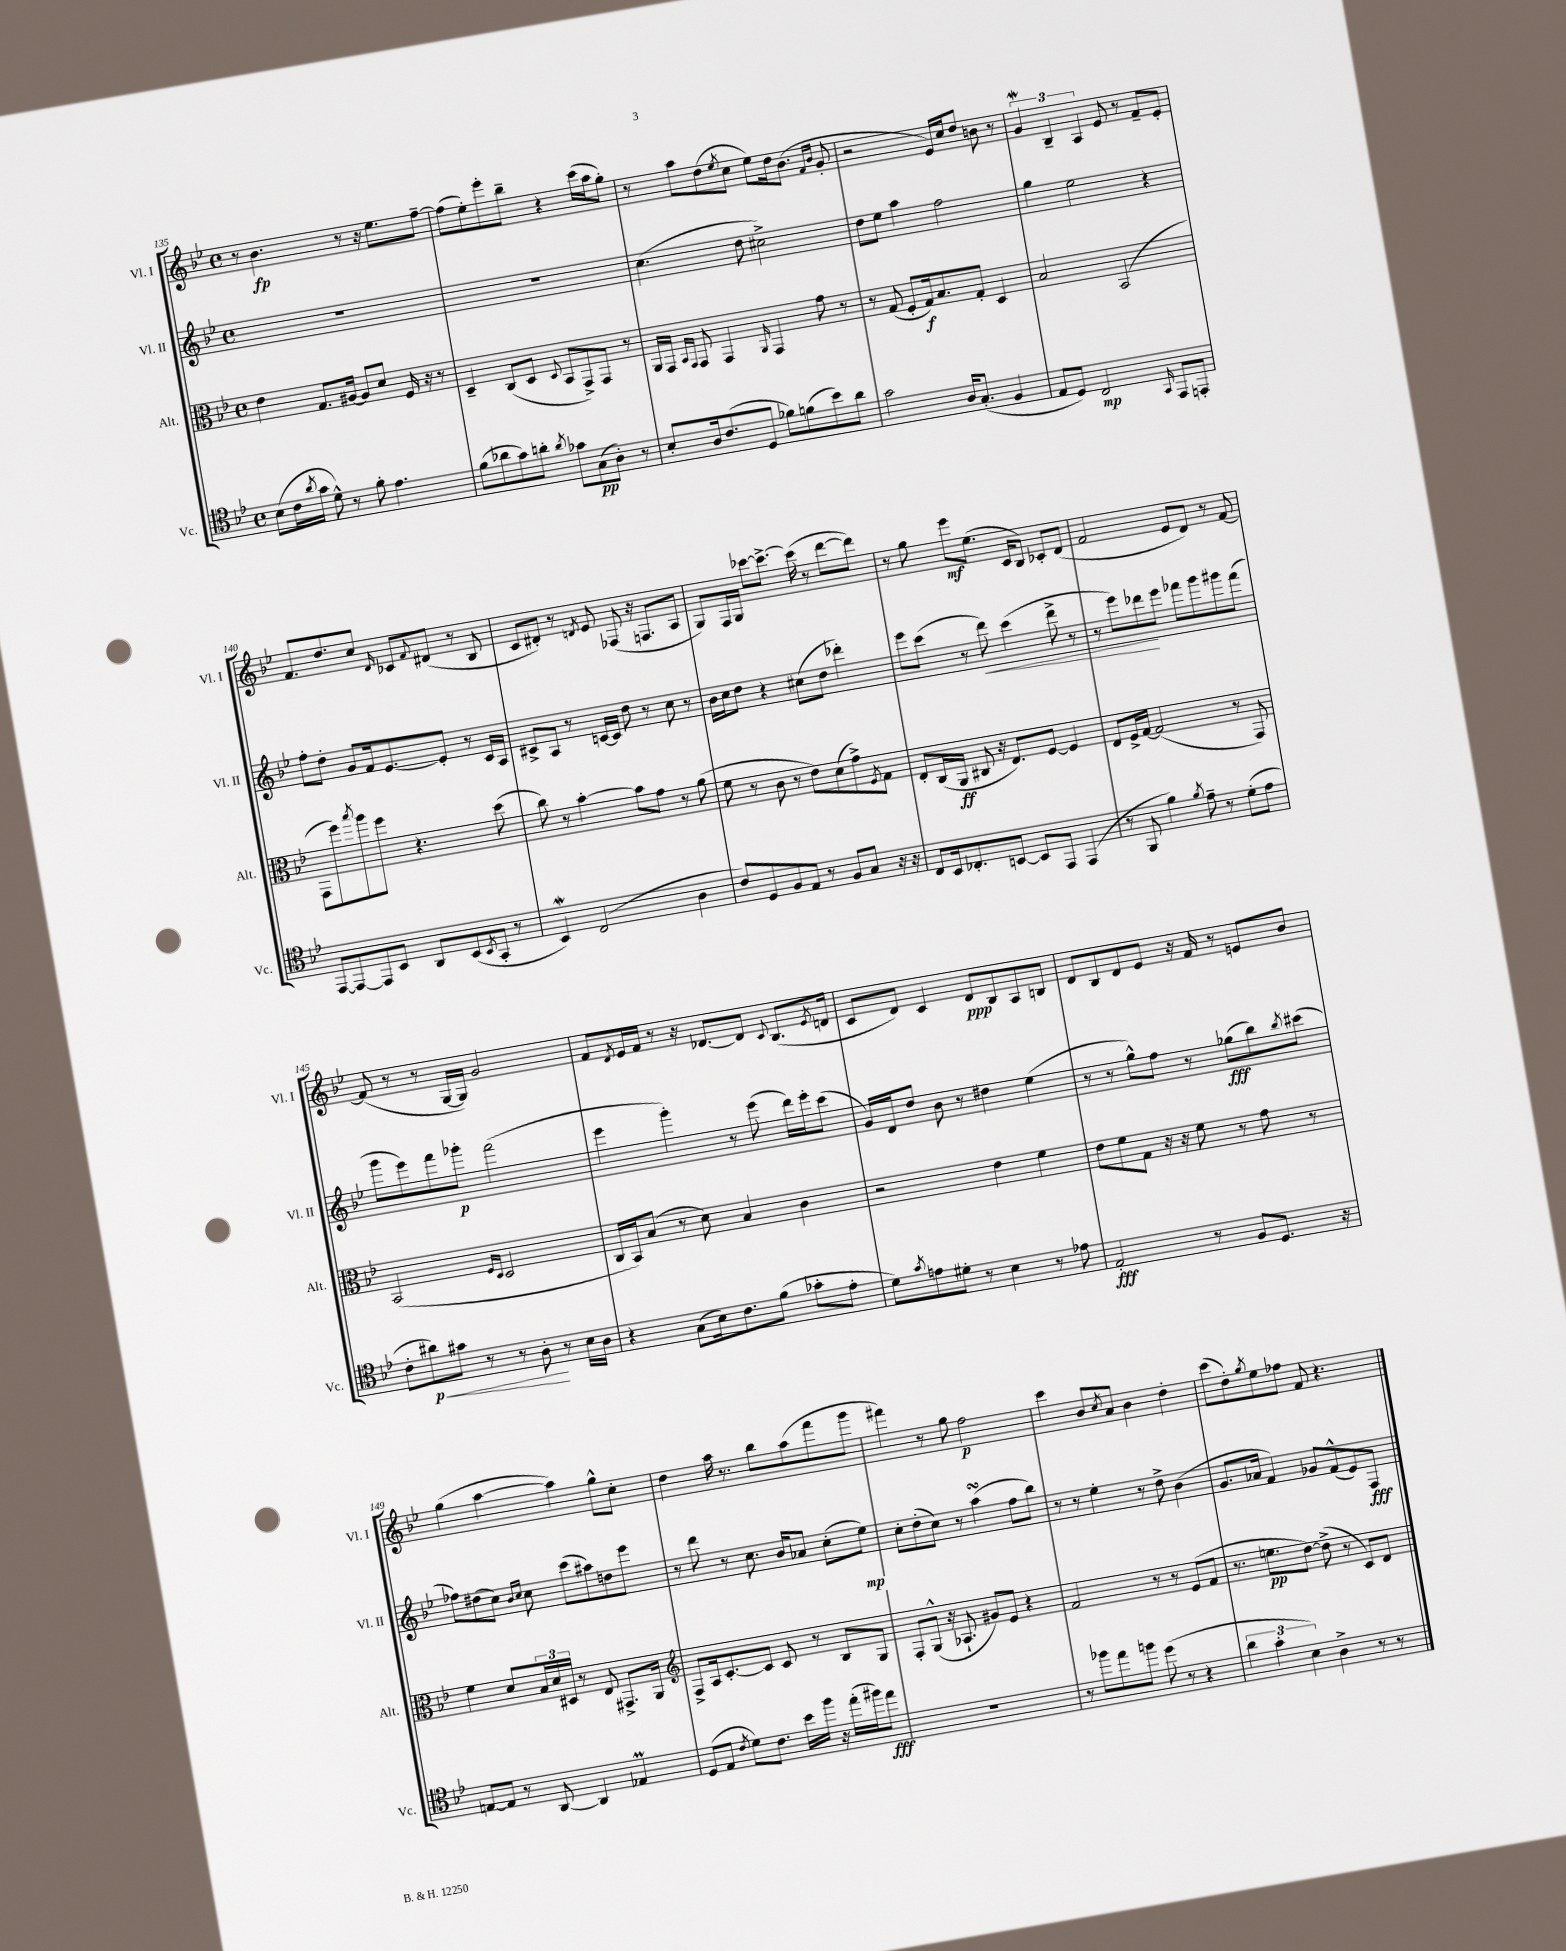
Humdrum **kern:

**kern	**kern	**kern	**kern
*staff4	*staff3	*staff2	*staff1
*clefC4	*clefC3	*clefG2	*clefG2
*k[b-e-]	*k[b-e-]	*k[b-e-]	*k[b-e-]
*M4/4	*M4/4	*M4/4	*M4/4
*met(c)	*met(c)	*met(c)	*met(c)
(8B-\L	4e-\	1r	8r
16c\L	.	.	4.b-\
8qa/	.	.	.
16g\JJ	.	.	.
8d^^\)	8.G/L	.	.
8r	.	.	.
.	[16A#/Jk	.	.
8f'\	8A#/]L	.	8r
4.e-\	8d/J	.	16r
.	.	.	8.ee-\L
.	16F/	.	.
.	16r	.	.
.	8r	.	[8ff~\J
=	=	=	=
(8f\L	4D~/	1r	(8ff\]L
8a-\	.	.	8ee-'\)
8g\)	(8C/L	.	8eee-'\
8a'\J	8D/J	.	8bb-~\J
8qa/	8qqD/	.	.
8g-\L	8BB-/L	.	4r
(8G\	8GG^/)	.	.
8A'\J)	8GG/J	.	(16ccc\LL
.	.	.	16aa\J
8r	8r	.	8gg'\J)
=	=	=	=
8B-'/L	16AA/LL	(4.cc\	8r
.	16GG/JJ	.	.
.	16qqBB-/LL	.	.
.	16qqGG/JJ	.	.
16A/k	8GG/	.	8aa\L
(8.c/	.	.	.
.	4GG/	.	(8dd\
.	.	.	8qee-/
8D/J	.	8dd\	8cc\J
.	16qqAA/	.	.
8f-\L)	4GG/	2cc#^\)	8ee-\L)
(8f\	.	.	16dd\k
.	.	.	(8.b-\J
8b-\)	8g\	.	.
.	.	.	16qqf/LL
.	.	.	16qqb-/JJ
8a\J	8r	.	8g'/
=	=	=	=
2g\	8r	8dd\L	2r
.	(8G/	8ee-\J	.
.	8F'/L	4aa\	.
.	16G/k)	.	.
.	8.B-/	.	.
16A/LK	.	2ff\	16e-/LL)
(8.G'/J	.	.	16cc/J
.	8G'/J	.	8dd/J
4F/	4D/	.	8b\
.	.	.	8r
=	=	=	=
8E-/L	2B-/	4gg\	6g/
8D/J)	.	.	.
.	.	.	6B-~/
2C/	.	2ee-\	.
.	.	.	6A/
.	(2BB-/	.	8e-/
.	.	.	8r
16qqGG/	.	.	.
8EE-/L	.	4r	8f~/L
8EE'/J	.	.	8e-'/J
=	=	=	=
[8EE-/L	8GG\L	8ff'\L	8.f/L
8EE-/_	8ff\)	8dd'\J	.
.	.	.	8.dd/
.	8qbb-/	.	.
8EE-/]	8aa\	8g/L	.
8BB-/J	8ff\J	16f/k	8cc/J
.	.	[8.e-/	.
.	.	.	16qqd/
8AA/L	4.r	.	8c-/L
.	.	.	8qqf/
(8BB-/	.	8e-'/]J	(8d#/J
8qBB-/	.	.	.
8GG'/J	.	8r	8r
8r	(8dd\	16c/LL	8B-/
.	.	16A/JJ	.
=	=	=	=
4BB-/)	8cc\)	8c#^/L	8c/L
.	8r	8A/J	8d#'/J)
(2C/	[4b-'\	8r	8r
.	.	.	8qd/
.	.	[16c/LL	8e-/
.	.	16c/]JJ	.
.	8b-\]L	8dd\	(8F-/
.	8g\J	8r	16r
.	.	.	8.F/L
4A\	8r	8cc\	.
.	(8a\	8r	8A/J
=	=	=	=
8c/L)	8f\	16b-\LL	8G/L)
.	.	16cc\J	.
8D/	8r	8dd\J	16F/L
.	.	.	16G/JJ
8F/	8c\	4r	[8ccc-\L
8E-/J	8r	.	8.ccc-^\_J
8r	8e-\L)	(8cc#\L	.
.	.	.	(16ccc-\]
8F/L	(8d\	8dd\J	8r
8G/J	8g^\)	4ddd-'\)	[8ddd\L
.	8qF/	.	.
16r	8G\J	.	8ddd\]J)
16r	.	.	.
=	=	=	=
8C/L	8E-'/L	8eee-\L	8r
16BB-/k	(16C/L	(8ccc\J	8gg\
8.C-'/	16AA/JJ	.	.
.	8C#/	8r	8eee-\L
[8BB/J	16r	8ddd\)	(8.ee-\J
.	8.E-/L)	.	.
8BB/]L	.	(4ccc\	.
.	.	.	16c/LK
8EE-/J	[8F/J	.	8B-/J)
(4EE-/	4F/]	8ddd^\	8c-'/L
.	.	8r	(8d/J
=	=	=	=
8r	8E-/L	8r	2f/
8FF/	16F^/L	8eee-\L)	.
.	[16G/JJ	.	.
4f\)	(2G/]	8ddd-\	.
.	.	8eee-\J	.
8qf/	.	.	.
8e-~\	.	8fff-\L	8e-/L
8r	.	8ggg\	8d/J)
(8d'\L	8r	8ggg#\	8r
8e-\J	8GG/)	(8fff-\J	[8f/
=	=	=	=
8c'\L	(2BB-/	8ggg\L	(8f/]
8a#\)	.	8eee-\)	8r
8g#\J	.	8fff\	8r
8r	.	8ggg-'\J	[16G/LL
.	.	.	16G/]JJ)
.	16qqF/LL	.	.
.	16qqD/JJ	.	.
8r	2D/	(2fff\	2g/
8A'\	.	.	.
8r	.	.	.
16B-\LL	.	.	.
16A\JJ	.	.	.
=	=	=	=
4r	16C/LL	4eee-\	8f/L
.	16BB-/J)	.	.
.	.	.	8qd/
.	(8B-/J	.	16e-/L
.	.	.	16f/JJ
(8G\L	8r	4ggg'\)	8r
16B-\k)	8d\)	.	16r
8.c\	.	.	[8.d-/L
.	4B-/	8r	.
(8f\J	.	(8eee-\	8d-/]J
.	.	.	8qqc/
8g-'\L	4c\	16ddd\LL)	(8.B-/L
.	.	16eee-'\J	.
8e-'\J	.	(8ccc\J	.
.	.	.	8qe-/
.	.	.	16d/Jk
=	=	=	=
8d\L)	2r	16g/LL)	8c/L
.	.	16d/J	.
8qg/	.	.	.
8e\	.	8dd/J	8d/J)
8d#'\J	.	8b-\	4c/
8r	.	8r	.
4B-\	4e-\	4dd#\	8d/L
.	.	.	8B-/
8r	4f\	(4ee-\	8A/
8e-\	.	.	8B/J
=	=	=	=
2E-'/	8e-\L	8r	8d/L
.	8f\	8r	8B-/
.	8G\J	8gg^^\L)	8d/
.	16r	8ff\J	8e-/J
.	16r	.	.
8r	8f\	8r	16r
.	.	.	16f/
8F/L	8r	(8gg-\L	8r
8.D/J	8g\	8bb-\)	8e/L
.	.	8qbb-/	.
.	8r	(8ccc#\J	8b-/J
16r	.	.	.
=	=	=	=
[8E/L	4f\	8ff-\L)	(4gg\
8E/]J	.	(8dd#\	.
8r	8d/L	8cc\J)	[4aa\
.	.	16qqb-/LL	.
.	.	16qqcc/JJ	.
[8AA/	24B-/L	8cc\	.
.	24d/	.	.
.	24D#/JJ	.	.
4AA/]	8r	(8ccc\L	4aa\])
.	8E-/	8aa#\)	.
4E-/	8.GG#^/L	8dd\	8gg^^\L
.	.	8eee-\J	8cc'\J
.	16AA/Jk	.	.
=	=	=	=
*	*clefG2	*	*
(8D/L	8F^/L	8r	4dd\
8E-/J	16A/k	8ddd\	.
.	[8.c'/	.	.
8qc/	.	.	.
8d\L)	.	8r	16aa\
.	.	.	8.r
8.c\J	8c/]J	8.cc\	.
.	8c/	.	8bb-\L
16b-\LL	.	16b-/LK	.
16ff\JJ	8r	8a-/J	(8aa\
16r	.	.	.
(16ee-'\LL	8B-/L	(8cc'\L	8fff\
16ff#\J)	.	.	.
8ee-\J	8G/J	8ee-\J)	8ggg\J
=	=	=	=
1r	8F'/L	8cc'\L	4fff#\)
.	(8G^^/J	(8dd'\	.
.	16r	8cc\J)	8r
.	8.A-`/	.	.
.	.	8r	8gg\
.	8g#/L)	(4aa\	2ff\
.	8e-/J	.	.
.	4r	8ff\L	.
.	.	8bb-\J)	.
=	=	=	=
8r	2f/	8r	4ccc\
8ff-\L	.	8r	.
8ee-\	.	4ee-'\	8b-/L
.	.	.	8qcc/
8ff\J	.	.	8a/J
(8dd\	8r	8r	4b-\
8r	8r	8dd^\	.
4r	(8e-/L	(4b-\	4dd'\
.	8f/J	.	.
=	=	=	=
6a\	8.r	8.g/L	(8ccc\L
.	.	.	8dd'\)
6g'\	.	.	.
.	8.ee\L	16a-/Jk	.
.	.	.	8qgg/
.	.	4f/)	8ee-\
6B-\)	.	.	.
.	[8dd\J)	.	8ff-\J
4A^\	(8dd^\]	8g-/L	8f/
.	8r	(8f^^/	4.r
8r	8c/L)	8e-/)	.
8r	8d/J	8F/J	.
==	==	==	==
*-	*-	*-	*-
